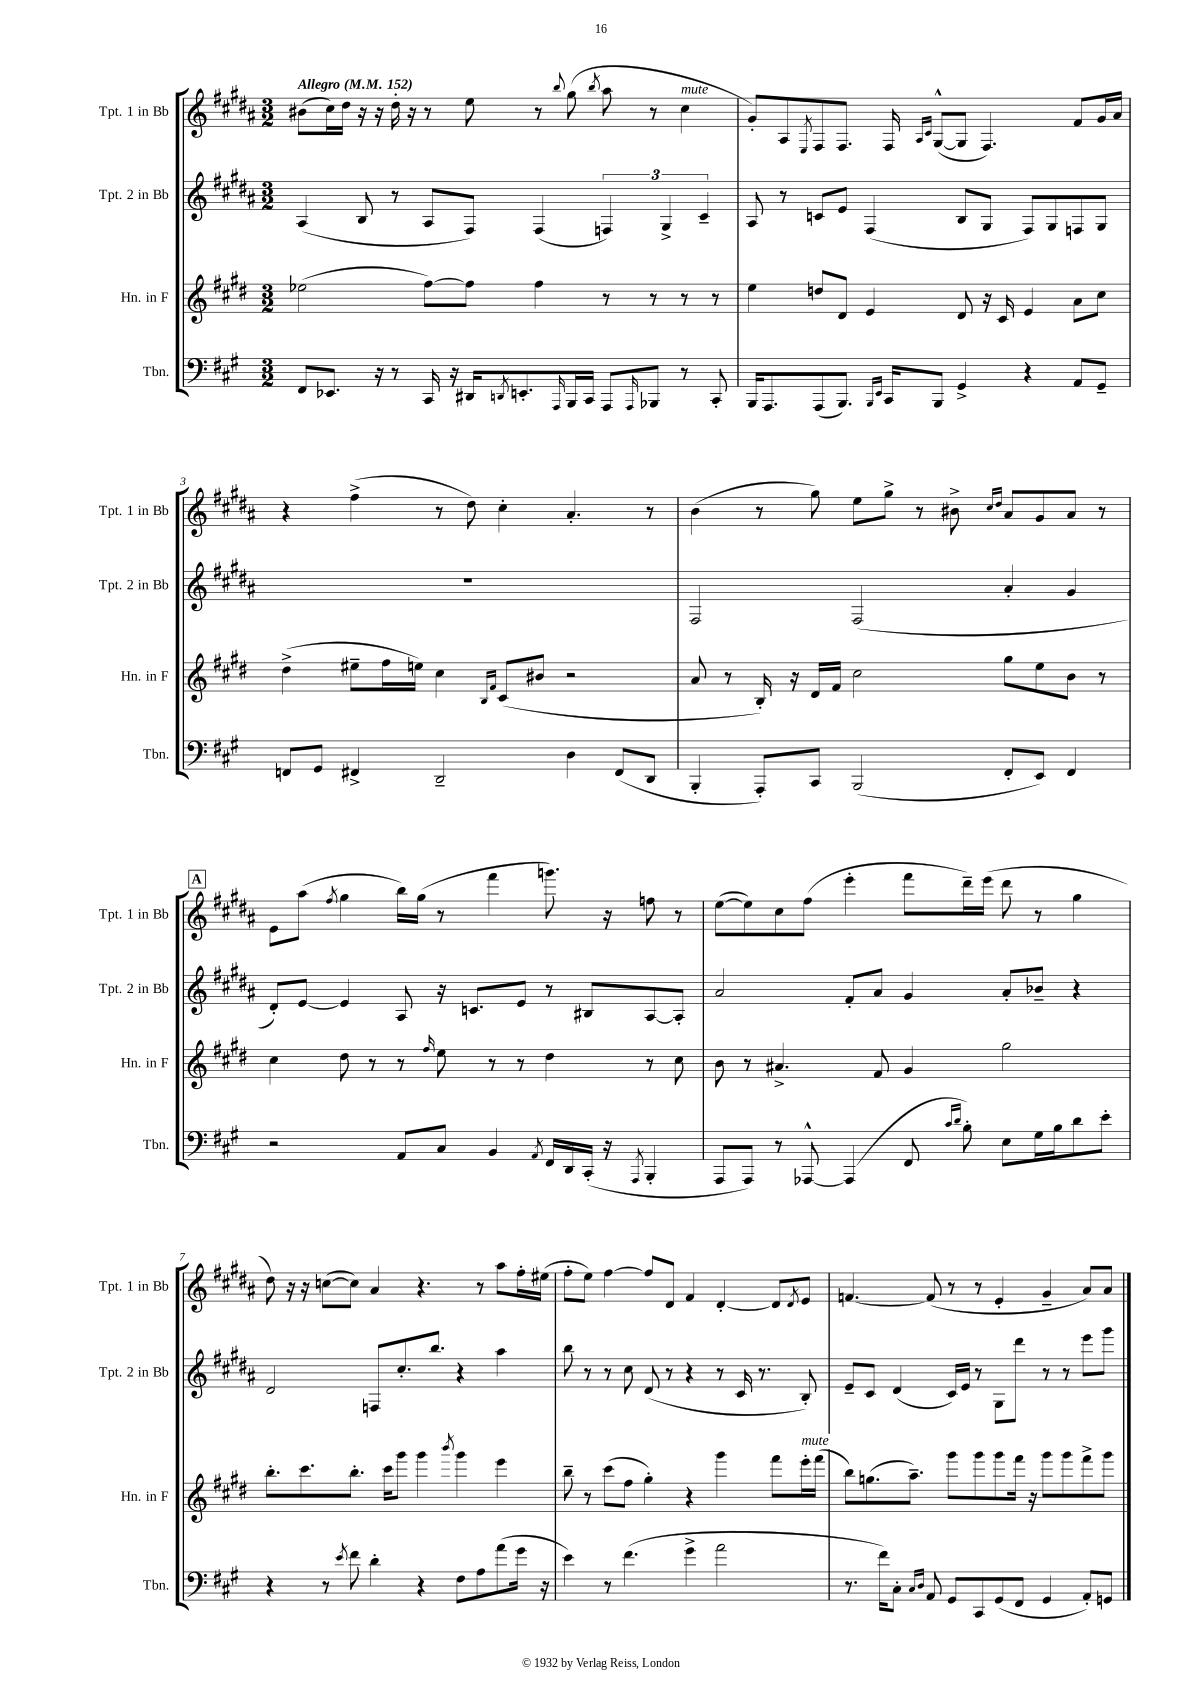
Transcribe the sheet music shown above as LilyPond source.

<<
\new StaffGroup <<
\new Staff = "s0" \with { instrumentName = "Tpt. 1 in Bb" shortInstrumentName = "Tpt. 1 in Bb" } {
    \clef treble \key b \major \numericTimeSignature \time 3/2 \tempo "Allegro" 4 = 152
    bis'8( cis''16) dis''16 r16 r16 dis''16-. r16 r8 e''8 r8 \appoggiatura { b''8 } gis''8( \acciaccatura { b''8 } ais''8 r8 cis''4^\markup { \italic "mute" } |
    gis'8-.) ais8 \acciaccatura { e8 } fis8 fis8. fis16 \grace { ais16 cis'16 } gis8~-^( gis8 fis4.) fis'8 gis'16 ais'16 |
    r4 fis''4->( r8 dis''8) cis''4-. ais'4.-. r8 |
    b'4( r8 gis''8) e''8 gis''8-> r8 bis'8-> \grace { cis''16 dis''16 } ais'8 gis'8 ais'8 r8 |
    \mark \markup { \box "A" } e'8 ais''8( \acciaccatura { fis''8 } gis''4 b''16) gis''16( r8 fis'''4 g'''8.) r16 f''8 r8 |
    e''8~( e''8) cis''8 fis''8( e'''4-. fis'''8 dis'''16--) e'''16( dis'''8 r8 gis''4 |
    dis''8) r16 r16 c''8~( c''8) ais'4 r4. r8 ais''8 fis''16-. eis''16( |
    fis''8-. e''8) fis''4~ fis''8 dis'8 fis'4 dis'4~-. dis'8 \acciaccatura { dis'8 } e'8 |
    f'4.~ f'8( r8 r8 e'4-. gis'4-- ais'8) ais'8 \bar "|." |
}
\new Staff = "s1" \with { instrumentName = "Tpt. 2 in Bb" shortInstrumentName = "Tpt. 2 in Bb" } {
    \clef treble \key b \major \numericTimeSignature \time 3/2
    ais4( b8 r8 ais8 fis8) fis4( \tuplet 3/2 { f4) gis4-> cis'4-- } |
    ais8 r8 c'8 e'8 fis4( b8 gis8 fis8) gis8 f8 gis8 |
    R1. |
    fis2 fis2( ais'4-. gis'4 |
    \mark \markup { \box "A" } dis'8-.) e'8~ e'4 ais8 r16 c'8. e'8 r8 bis8 ais8~ ais8-. |
    ais'2 fis'8-. ais'8 gis'4 ais'8-. bes'8-- r4 |
    dis'2 f8 cis''8.-. b''8. r4 ais''4 |
    b''8 r8 r8 cis''8 dis'8( r8 r4 r8 cis'16 r8. b8-.) |
    e'8-- cis'8 dis'4( cis'16) e'16 r8 gis8 dis'''8 r8 r8 e'''8 gis'''8 \bar "|." |
}
\new Staff = "s2" \with { instrumentName = "Hn. in F" shortInstrumentName = "Hn. in F" } {
    \clef treble \key e \major \numericTimeSignature \time 3/2
    ees''2( fis''8~) fis''8 fis''4 r8 r8 r8 r8 |
    e''4 d''8 dis'8 e'4 dis'8 r16 cis'16 e'4 a'8 cis''8 |
    dis''4->( eis''8-- fis''16 e''16) cis''4 \grace { b16 fis'16 } cis'8( bis'8 r2 |
    a'8 r8 b16-.) r16 dis'16 fis'16 cis''2 gis''8 e''8 b'8 r8 |
    \mark \markup { \box "A" } cis''4 dis''8 r8 r8 \grace { fis''16 } e''8 r8 r8 dis''4 r8 cis''8 |
    b'8 r8 ais'4.-> fis'8 gis'4 gis''2 |
    b''8.-. cis'''8. b''8.-. cis'''16 gis'''8 gis'''4 \acciaccatura { b'''8 } gis'''4 e'''4 |
    b''8-- r8 cis'''8( fis''8 gis''4-.) r4 gis'''4 fis'''8 e'''16-.^\markup { \italic "mute" } fis'''16( |
    b''8) g''8.( a''8.--) gis'''8 gis'''8 gis'''8 fis'''16 r16 gis'''8 gis'''8 fis'''8-> gis'''8 \bar "|." |
}
\new Staff = "s3" \with { instrumentName = "Tbn." shortInstrumentName = "Tbn." } {
    \clef bass \key a \major \numericTimeSignature \time 3/2
    fis,8 ees,8. r16 r8 cis,16 r16 dis,16 \acciaccatura { d,8 } e,8.-. \grace { a,,16 } b,,16 cis,16 a,,8 \grace { a,,16 } bes,,8 r8 cis,8-. |
    b,,16 a,,8. a,,8( b,,8.) \grace { b,,16 e,16 } cis,16 b,,8 gis,4-> r4 a,8 gis,8-- |
    f,8 gis,8 fis,4-> d,2-- d4 fis,8( d,8 |
    b,,4-. a,,8-.) cis,8 b,,2( fis,8-. e,8) fis,4 |
    \mark \markup { \box "A" } r2 a,8 cis8 b,4 \acciaccatura { a,8 } fis,16 d,16 cis,16-.( r16 \acciaccatura { a,,8 } b,,4-. |
    a,,8 a,,8) r8 aes,,8~-^ aes,,4( fis,8 \grace { cis'16 d'16 } b8-.) e8 gis16 b16 d'8 e'8-. |
    r4 r8 \acciaccatura { e'8 } fis'8 d'4-. r4 fis8 a8 a'8( gis'16 r16 |
    e'4) r8 fis'4.( gis'4-> a'2 |
    r8. fis'16) cis8-. \grace { cis16 d16 } a,8 gis,8 cis,8 gis,8( fis,8 gis,4 a,8-.) g,8 \bar "|." |
}
>>
>>
